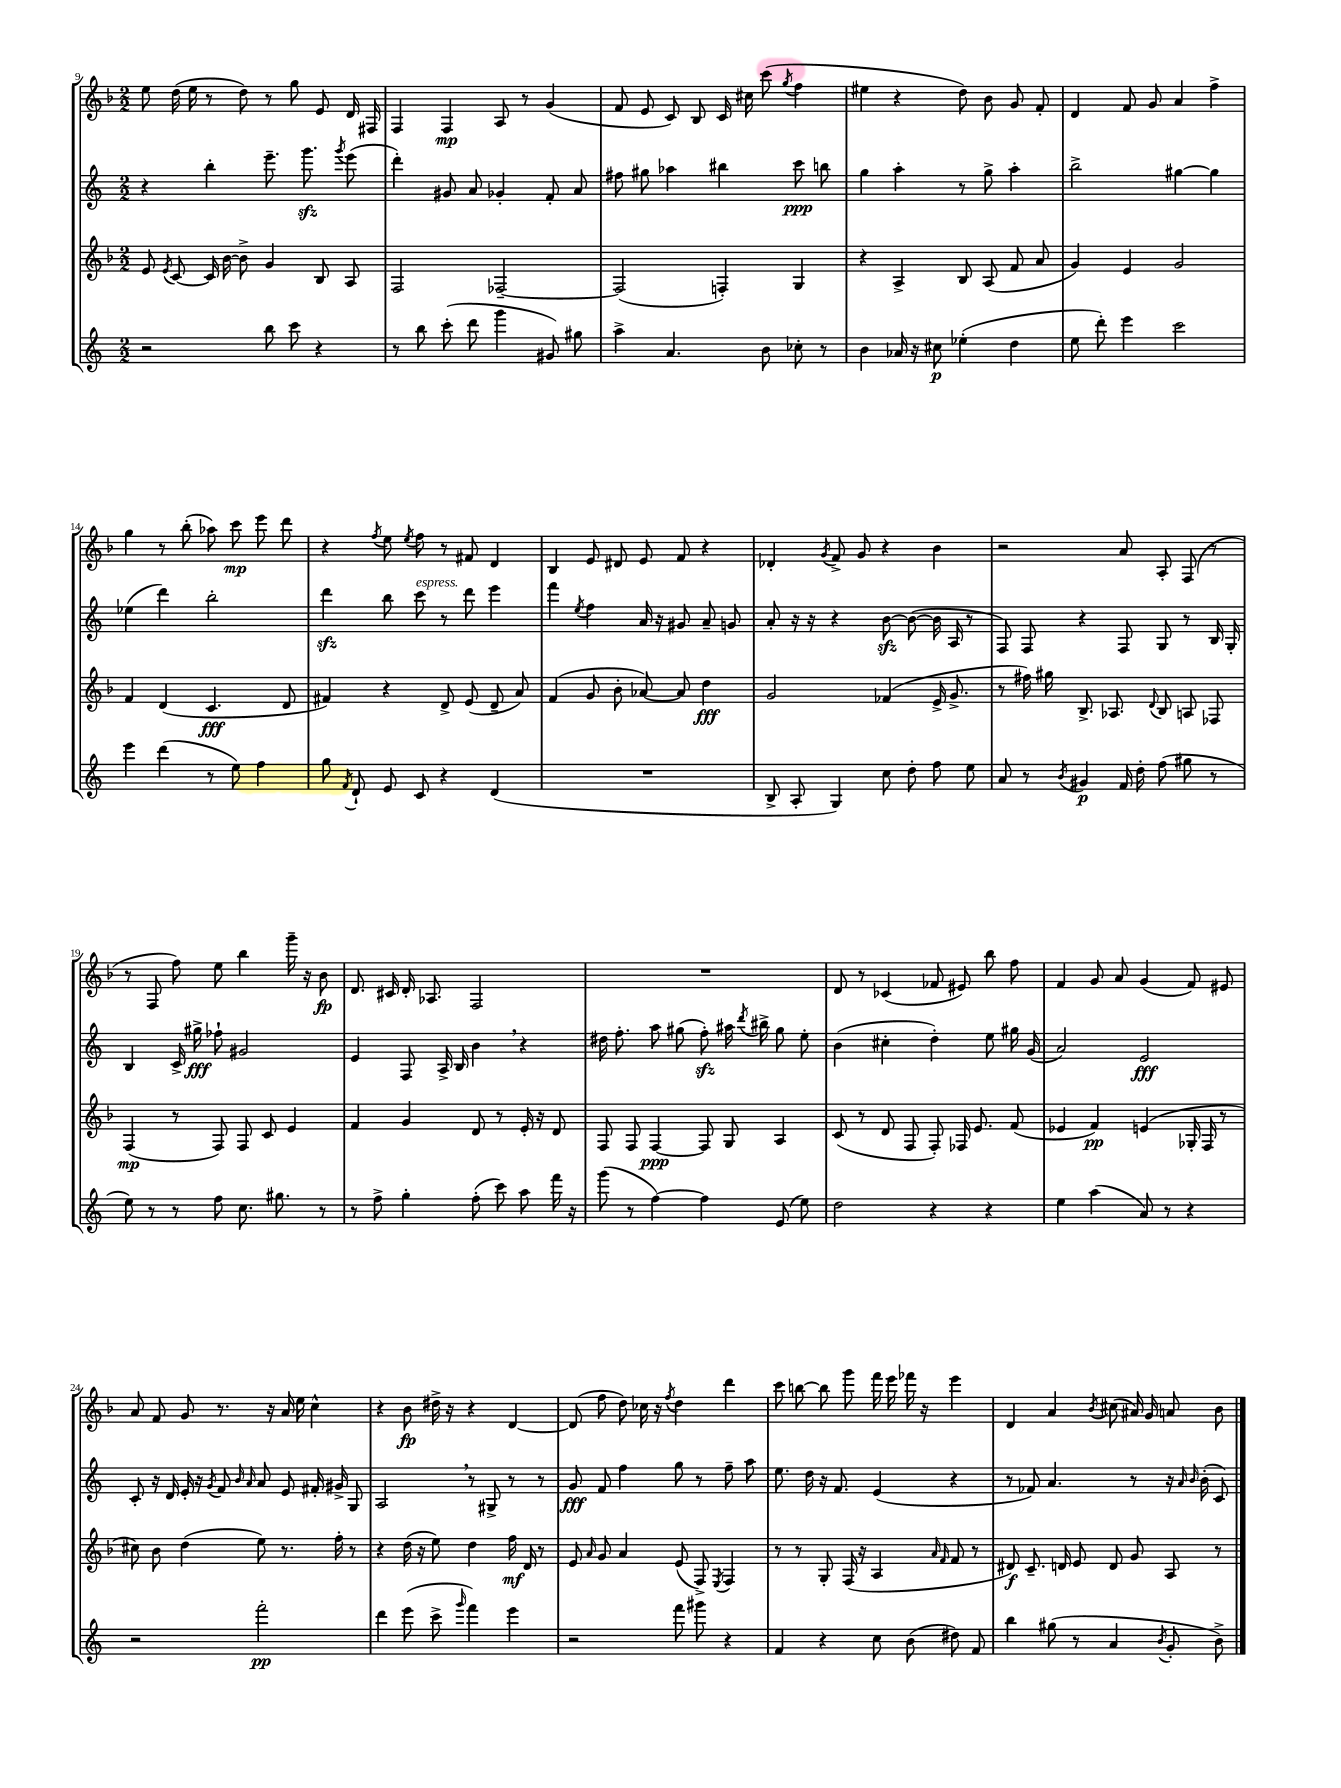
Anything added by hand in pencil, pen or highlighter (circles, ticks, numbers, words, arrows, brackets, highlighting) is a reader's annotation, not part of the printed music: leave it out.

**kern	**kern	**kern	**kern
*staff4	*staff3	*staff2	*staff1
*clefG2	*clefG2	*clefG2	*clefG2
*k[]	*k[b-]	*k[]	*k[b-]
*M2/2	*M2/2	*M2/2	*M2/2
2r	8e	4r	8ee
.	8qe	.	.
.	[8c	.	(16dd
.	.	.	16ee
.	16c]	4bb'	8r
.	[16b-	.	.
.	8b-^]	.	8dd)
8bb	4g	8.eee~	8r
8ccc	.	.	8gg
.	.	8.ggg	.
4r	8B-	.	8e
.	.	8qggg	.
.	8A	(8eee	16d
.	.	.	16F#
=	=	=	=
8r	2F	4ddd')	4F
8bb	.	.	.
(8ccc'	.	8g#	4F
8ddd	.	8a	.
4ggg	[2F-~	4g-'	8A
.	.	.	8r
8g#)	.	8f'	(4g
8gg#	.	8a	.
=	=	=	=
4aa^	(2F-]	8ff#	8f
.	.	8gg#	8e
4.a	.	4aa-	8c)
.	.	.	8B-
.	4F')	4bb#	16c
.	.	.	16cc#
8b	.	.	(8ccc
.	.	.	8qgg
8cc-'	4G	8ccc	4ff
8r	.	8bb	.
=	=	=	=
4b	4r	4gg	4ee#
16a-	4A^	4aa'	4r
16r	.	.	.
8cc#	.	.	.
(4ee-'	8B-	8r	8dd)
.	(8A	8gg^	8b-
4dd	8f	4aa'	8g
.	8a	.	8f'
=	=	=	=
8ee	4g)	2bb^	4d
8ddd')	.	.	.
4eee	4e	.	8f
.	.	.	8g
2ccc	2g	[4gg#	4a
.	.	4gg#]	4ff^
=	=	=	=
4eee	4f	(4ee-	4gg
(4ddd	(4d	4ddd)	8r
.	.	.	(8bb-'
8r	4.c	2bb'	8aa-)
8ee)	.	.	8ccc
4ff	.	.	8eee
.	8d	.	8ddd
=	=	=	=
8gg	4f#)	4ddd	4r
8qf	.	.	.
8d`	.	.	.
.	.	.	8qff
8e	4r	8bb	8ee
.	.	.	8qee
8c	.	8ccc	8ff
4r	8d^	8r	8r
.	(8e	8ddd	8f#
(4d	8d~	4eee	4d
.	8a)	.	.
=	=	=	=
1r	(4f	4fff	4B-
.	.	8qee	.
.	8g	4ff	8e
.	8b-'	.	8d#
.	[8a-)	16a	8e
.	.	16r	.
.	8a-]	8g#	8f
.	4dd	8a~	4r
.	.	8g	.
=	=	=	=
8B^	2g	8a'	4d-'
8A'	.	16r	.
.	.	16r	.
.	.	.	8qg
4G)	.	4r	8f^
.	.	.	8g
8cc	(4f-	[8b	4r
8dd'	.	(8b_	.
8ff	16e^	16b]	4b-
.	8.g^	16A	.
8ee	.	8r	.
=	=	=	=
8a	8r	8F)	2r
8r	16ff#)	8F	.
.	16gg#	.	.
8qb	.	.	.
4g#	8.B-^	4r	.
.	8.A-	.	.
16f	.	8F	8a
16dd'	.	.	.
.	8qqd	.	.
(8ff	8B-	8G	8A'
8gg#	8A	8r	(8F
8r	8F-	16B	8r
.	.	16G'	.
=	=	=	=
8ee)	(4F	4B	8r
8r	.	.	8F
8r	8r	16c^	8ff)
.	.	16gg#^	.
8ff	8F)	8ff-`	8ee
8.cc	8F	2g#	4bb-
.	8c	.	.
8.gg#	.	.	.
.	4e	.	16ggg~
.	.	.	16r
8r	.	.	8b-
=	=	=	=
8r	4f	4e	8.d
8ff^	.	.	.
.	.	.	16c#
4gg'	4g	8F	16d'
.	.	.	8.A-
.	.	16A^	.
.	.	16B	.
(8ff'	8d	4b	2F
8ccc)	8r	.	.
8aa	16e'	4r	.
.	16r	.	.
16fff	8d	.	.
16r	.	.	.
=	=	=	=
(8ggg	8F	16dd#	1r
.	.	8.ff'	.
8r	8F	.	.
[4ff)	[4F	8aa	.
.	.	(8gg#	.
4ff]	8F]	8ff')	.
.	8G	16aa#	.
.	.	8qddd	.
.	.	16bb#^	.
(8e	4A	8gg#	.
8ee)	.	8ee'	.
=	=	=	=
2dd	(8c	(4b	8d
.	8r	.	8r
.	8d	4cc#'	(4c-
.	8F	.	.
4r	8F')	4dd')	8f-
.	16F-	.	8e#)
.	8.e	.	.
4r	.	8ee	8bb-
.	(8f	16gg#	8ff
.	.	(16g	.
=	=	=	=
4ee	4e-	2a)	4f
(4aa	4f)	.	8g
.	.	.	8a
8a)	(4e	2e	(4g
8r	.	.	.
4r	16G-'	.	8f)
.	16F	.	.
.	8r	.	8e#
=	=	=	=
2r	8cc#)	8c'	8a
.	8b-	16r	8f
.	.	16d	.
.	(4dd	16e'	8g
.	.	16r	.
.	.	8qg	.
.	.	8f	8.r
.	.	16qqb	.
.	.	16qqa	.
2fff'	8ee)	8a	.
.	.	.	16r
.	8.r	8e	16a
.	.	.	16ee
.	.	16f#'	4cc^^
.	16ff'	16g#^	.
.	8r	8G	.
=	=	=	=
4ddd	4r	2A	4r
(8eee	(16dd	.	8b-
.	16r	.	.
8ccc^	8ee)	.	16dd#^
.	.	.	16r
16qqggg	.	.	.
4fff)	4dd	8r	4r
.	.	8G#^	.
4eee	16ff	8r	[4d
.	16d	.	.
.	8r	8r	.
=	=	=	=
2r	8e	8g	(8d]
.	16qqa	.	.
.	8g	8f	8ff
.	4a	4ff	8dd)
.	.	.	16cc-
.	.	.	16r
.	.	.	8qff
8fff	(8e	8gg	4dd
8ggg#	8F^)	8r	.
.	8qE	.	.
4r	4F	8ff~	4ddd
.	.	8aa	.
=	=	=	=
4f	8r	8.ee	8ccc
.	8r	.	[8bb
.	.	16dd	.
4r	8G'	16r	8bb]
.	.	8.f	.
.	(16F	.	8ggg
.	16r	.	.
8cc	4A	(4e	16fff
.	.	.	16eee
(8b	.	.	16fff-
.	.	.	16r
.	16qqa	.	.
.	16qqf	.	.
8dd#)	8f	4r	4eee
8f	8r	.	.
=	=	=	=
4bb	8d#)	8r	4d
.	8.c~	8f-)	.
(8gg#	.	4.a	4a
.	16d	.	.
8r	8e	.	.
.	.	.	8qb-
4a	8d	.	(8cc#
.	8g	8r	16a#)
.	.	.	16g
8qb	.	.	.
8g'	8A	16r	8a
.	.	16qqa	.
.	.	16qqb	.
.	.	(16b'	.
8b^)	8r	8c)	8b-
==	==	==	==
*-	*-	*-	*-
